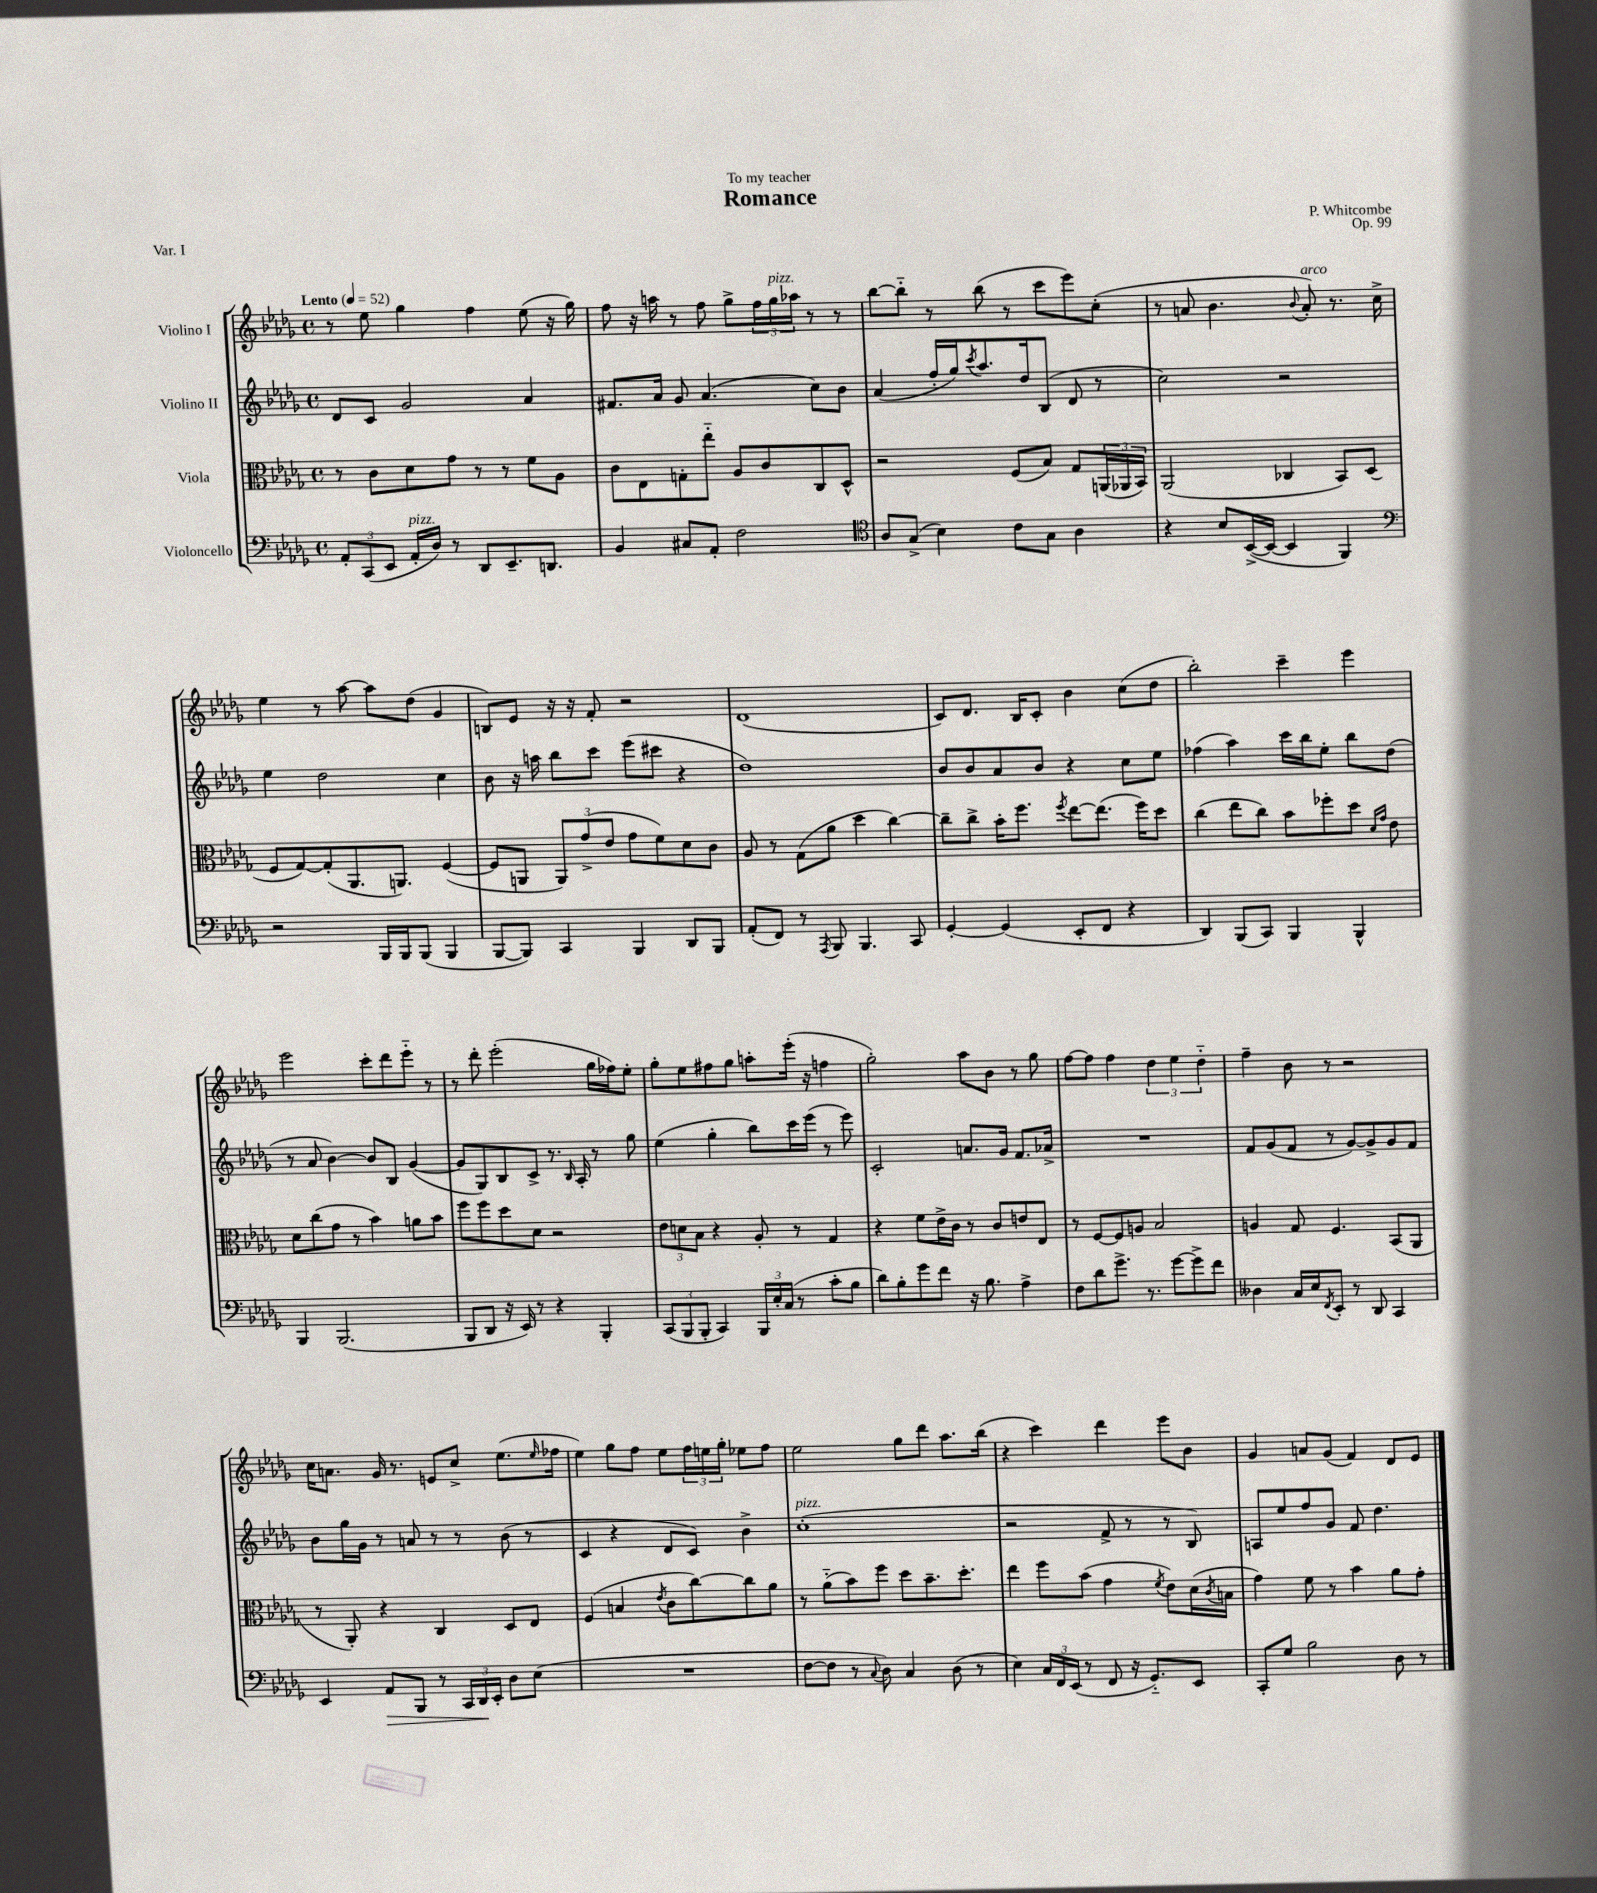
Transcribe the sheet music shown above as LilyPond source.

\header { title = "Romance" composer = "P. Whitcombe" dedication = "To my teacher" opus = "Op. 99" piece = "Var. I" }
<<
\new StaffGroup <<
\new Staff = "s0" \with { instrumentName = "Violino I" } {
    \clef treble \key des \major \defaultTimeSignature \time 4/4 \tempo "Lento" 4 = 52
    r8 ees''8 ges''4 f''4 ees''8( r16 ges''16) |
    f''8 r16 a''16 r8 f''8 ges''8-> \tuplet 3/2 { f''16 ges''16^\markup { \italic "pizz." } aes''16 } r8 r8 |
    bes''8~ bes''8-_ r8 bes''8( r8 c'''8 ees'''8) c''8-.( |
    r8 a'8 bes'4. \appoggiatura { bes'8 } a'8-.^\markup { \italic "arco" }) r8. c''16-> |
    ees''4 r8 aes''8~ aes''8 des''8( ges'4 |
    b8) ees'8 r16 r16 f'8-. r2 |
    des'1( |
    c'8) des'8. bes16 c'8-. bes'4 c''8( des''8 |
    bes''2-.) c'''4-- ees'''4 |
    ees'''2 c'''8-. des'''8 ees'''8-_ r8 |
    r8 des'''8-. ees'''2-.( ges''16 fes''16) ees''8-. |
    ges''8-. ees''8 fis''8 ges''8 a''8-. ees'''16-.( r16 f''4 |
    ges''2-.) aes''8 bes'8 r8 ges''8 |
    f''8~ f''8 f''4 \tuplet 3/2 { des''4 ees''4 des''4-_ } |
    f''4-- bes'8 r8 r2 |
    c''16 a'8. ges'16 r8. e'8 c''8-> ees''8.( \grace { ees''16 } fes''16 |
    ees''4) ges''8 f''8 ees''8 \tuplet 3/2 { f''16 e''16 ges''16-. } ees''8 f''8 |
    ees''2 ges''8 des'''8 aes''8. bes''16( |
    r4 c'''4) des'''4 ees'''8 bes'8 |
    ges'4 a'8 ges'8( f'4) des'8 ees'8 \bar "|." |
}
\new Staff = "s1" \with { instrumentName = "Violino II" } {
    \clef treble \key des \major \defaultTimeSignature \time 4/4
    des'8 c'8 ges'2 aes'4 |
    fis'8. aes'16 ges'8 aes'4.( c''8) bes'8 |
    aes'4( f''16-. ges''16) \acciaccatura { c'''8 } aes''8. des''16 bes8( des'8 r8 |
    c''2) r2 |
    ees''4 des''2 c''4 |
    bes'8 r16 a''16 bes''8 c'''8 ees'''8( cis'''8 r4 |
    des''1) |
    bes'8 bes'8 aes'8 bes'8 r4 c''8 ees''8 |
    fes''4( aes''4) c'''16 bes''16 ees''8-. bes''8 des''8( |
    r8 aes'8 bes'4~) bes'8 bes8 ges'4~( |
    ges'8 ges8) bes8 c'8-> r8. \grace { bes16 } aes16-. r8 ges''8 |
    ees''4( ges''4-. bes''8) c'''16 ees'''16( r8 ees'''8) |
    c'2-. a'8. ges'16 f'8. aes'16-> |
    R1 |
    f'8 ges'8( f'8 r8 ges'8~) ges'8-> ges'8 f'8 |
    bes'8 ges''16 ges'16 r8 a'8 r8 r8 bes'8( r8 |
    c'4 r4 des'8 c'8) bes'4-> |
    c''1-.^\markup { \italic "pizz." }( |
    r2 f'8-> r8 r8 bes8) |
    a8 ees''8 f''8 ges'8 f'8 des''4. \bar "|." |
}
\new Staff = "s2" \with { instrumentName = "Viola" } {
    \clef alto \key des \major \defaultTimeSignature \time 4/4
    r8 c'8 des'8 ges'8 r8 r8 f'8 aes8 |
    c'8 ees8 g8-. ees''8-_ aes8 c'8 c8 des8-^ |
    r2 f8( bes8) ges8 \tuplet 3/2 { a,16( aes,16 bes,16) } |
    aes,2( ces4 bes,8) des8( |
    f8 ges8~) ges8-.( aes,8. a,8.) f4~( |
    f8 a,8 \tuplet 3/2 { a,8) ges'8->( ees'8 } ges'8 f'8) des'8 c'8 |
    aes8 r8 ges8( aes'8 des''4 c''4~) |
    c''8-- c''8-> bes'16-. f''8. \acciaccatura { f''8 } ees''8~ ees''8.( f''16) des''8 |
    c''4( ees''8 c''8) bes'8 fes''8-. des''8 \grace { des'16 ges'16 } ees'8 |
    des'8 c''8( ges'8 r8 bes'4) a'8 bes'8 |
    f''8 f''8 des''8 des'8 r2 |
    \tuplet 3/2 { ees'8 d'8 bes8 } r4 aes8-. r8 ges4 |
    r4 f'8 ees'16-> c'16 r8 c'8 e'8 ees8 |
    r8 f8~ f8 a8 bes2 |
    a4 ges8 f4. bes,8( aes,8 |
    r8 aes,8-.) r4 c4 des8 ees8 |
    f4( b4 \acciaccatura { ees'8 } c'8 c''8~) c''8 aes'8 |
    r8 aes'8-_( bes'8) f''8 des''8 bes'8.-- des''8.-. |
    ees''4 f''8 bes'8( ges'4 \acciaccatura { f'8 } ees'8) des'16( \acciaccatura { c'8 } b16 |
    ges'4) f'8 r8 bes'4 aes'8 ges'8-. \bar "|." |
}
\new Staff = "s3" \with { instrumentName = "Violoncello" } {
    \clef bass \key des \major \defaultTimeSignature \time 4/4
    \tuplet 3/2 { aes,8-. c,8( ees,8 } aes,16-.^\markup { \italic "pizz." } des16) r8 des,8 ees,8.-- d,8. |
    bes,4 cis8 aes,8-. f2 |
    \clef tenor aes8 ges8->( bes4) c'8 ges8 aes4 |
    r4 bes8 bes,16~->( bes,16~ bes,4 f,4) |
    \clef bass r2 bes,,16 bes,,16 bes,,8( bes,,4 |
    bes,,8~ bes,,8) c,4 bes,,4 des,8 bes,,8 |
    aes,8-.( f,8) r8 \acciaccatura { aes,,8 } bes,,8 bes,,4. c,8 |
    ges,4~-. ges,4( ees,8-. f,8 r4 |
    des,4) bes,,8( c,8) bes,,4 bes,,4-^ |
    bes,,4 bes,,2.( |
    bes,,8 des,8 r16 ees,16) r8 r4 bes,,4-. |
    \tuplet 3/2 { c,8( bes,,8 bes,,8-. } c,4) \tuplet 3/2 { bes,,16 ees16-. c16( } r8 c'8-. bes8 |
    des'8) bes8-. ges'8 f'8 r16 bes8. aes4-> |
    f8 des'8 ges'8.-> r8. ges'8~ ges'8-> f'8 |
    deses4 c16 ees16 \acciaccatura { f,8 } ees,8-. r8 des,8 c,4 |
    ees,4 aes,8\> bes,,8 r8 \tuplet 3/2 { c,16 des,16\! ees,16-. } des8 ees8( |
    R1 |
    f8~ f8 r8 \appoggiatura { c8 } des8) c4 des8( r8 |
    ees4) \tuplet 3/2 { c16 f,16 ees,16( } r8 f,8 r16 ges,8.-_) ees,8 |
    c,8-. ges8 bes2 des8 r8 \bar "|." |
}
>>
>>
\layout { \context { \Score \remove "Bar_number_engraver" } }
